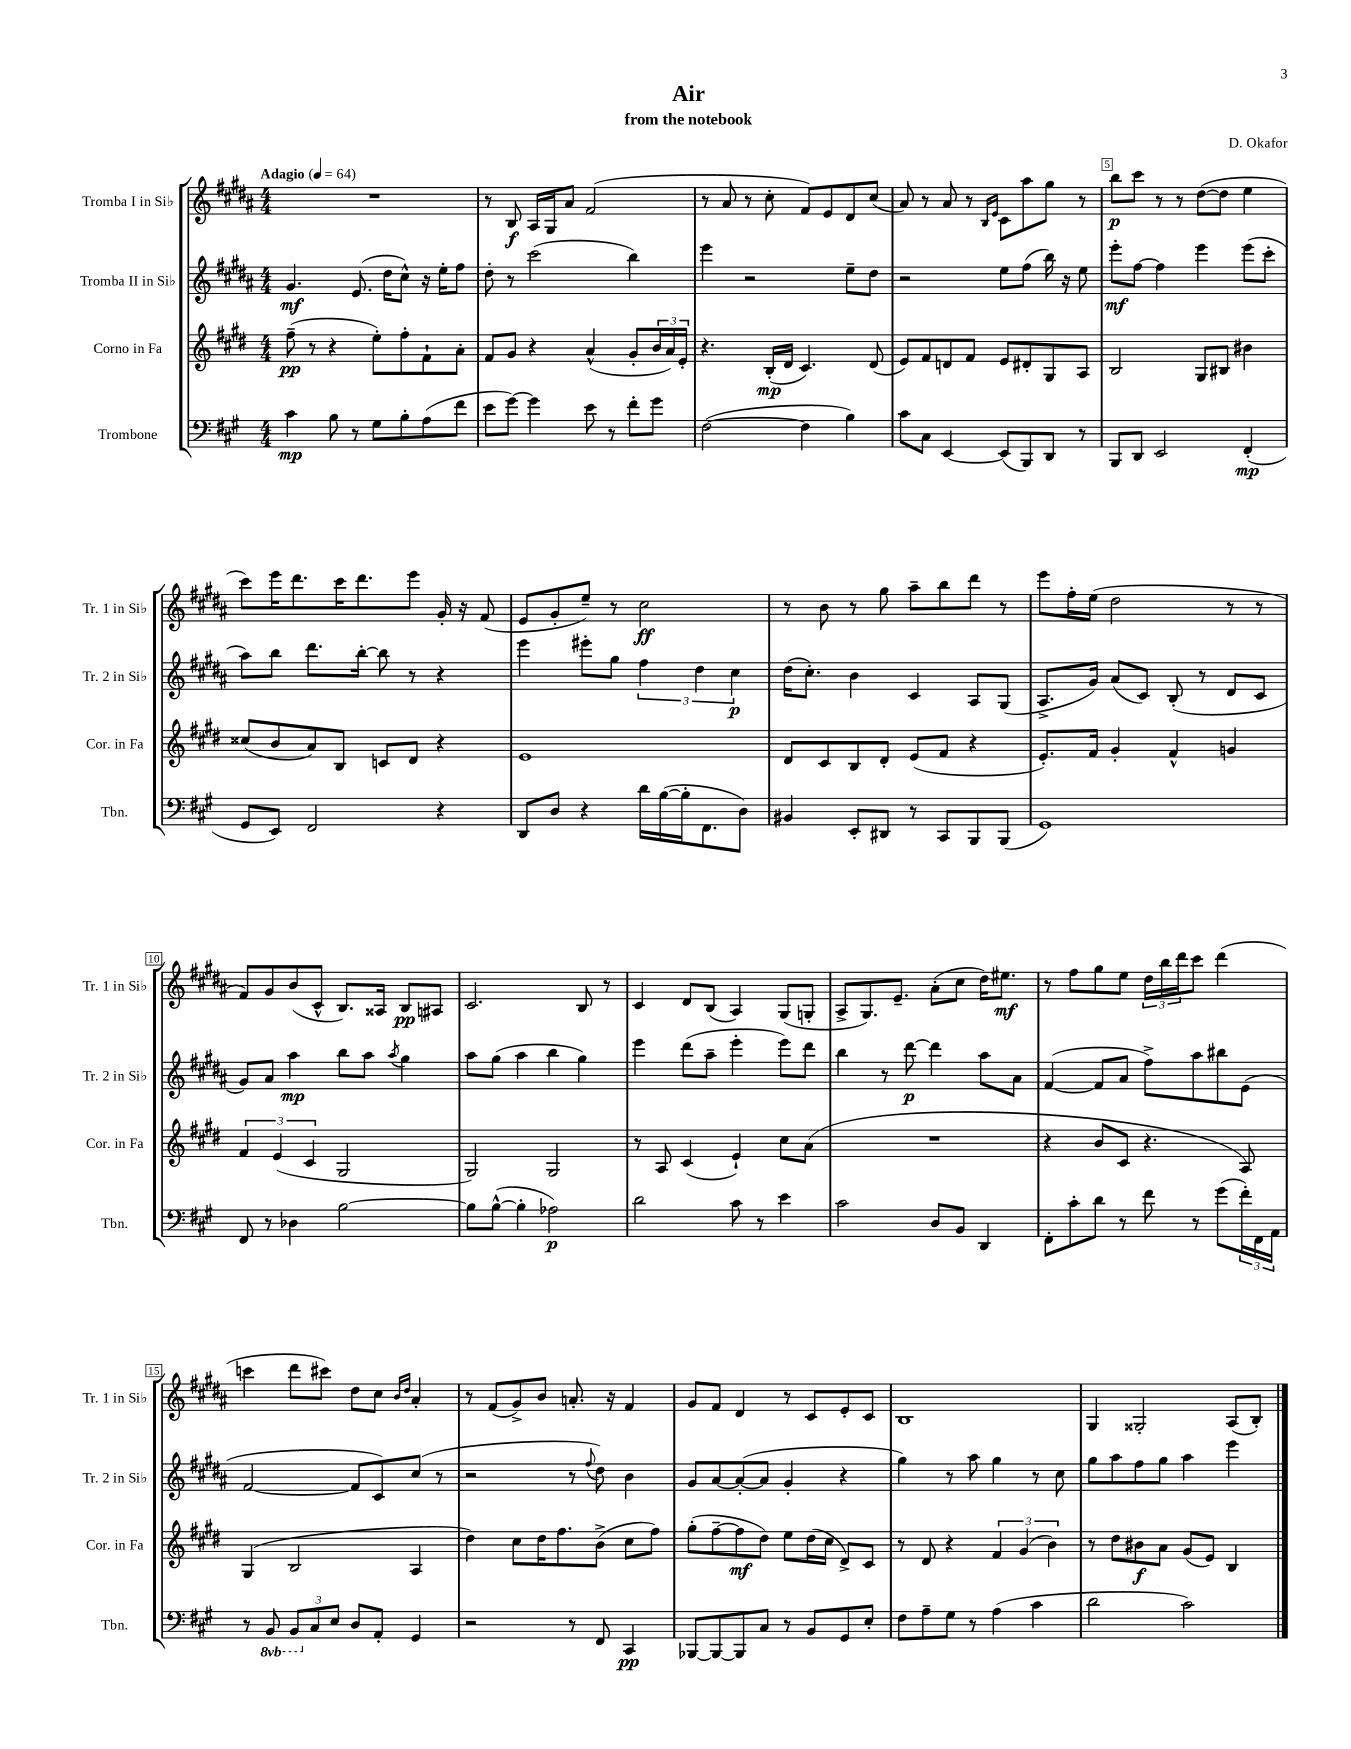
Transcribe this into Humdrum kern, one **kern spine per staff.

**kern	**kern	**kern	**kern
*staff4	*staff3	*staff2	*staff1
*clefF4	*clefG2	*clefG2	*clefG2
*k[f#c#g#]	*k[f#c#g#d#]	*k[f#c#g#d#a#]	*k[f#c#g#d#a#]
*M4/4	*M4/4	*M4/4	*M4/4
*MM64	*MM64	*MM64	*MM64
4c#\	(8ff#~\	4.g#/	1r
.	8r	.	.
8B\	4r	.	.
8r	.	(8.e/	.
8G#\L	8ee'\L)	.	.
.	.	16dd#\LK	.
8B'\	8ff#'\	8cc#^^\J)	.
(8A\	8f#`\	16r	.
.	.	16ee'\LK	.
8f#\J	8a'\J	8ff#\J	.
=	=	=	=
8e\L	8f#/L	8dd#'\	8r
[8g#\J)	8g#/J	8r	8B/
4g#\]	4r	(2ccc#\	16A#/LL
.	.	.	16G#/J
.	.	.	8a#/J
8e\	(4a^^/	.	(2f#/
8r	.	.	.
8f#'\L	8g#'/L	4bb\)	.
8g#\J	24b/L	.	.
.	24a/)	.	.
.	24e'/JJ	.	.
=	=	=	=
([2F#\	4.r	4eee\	8r
.	.	.	8a#/
.	.	2r	8r
.	(16B'/LL	.	8cc#'\
.	16d#/JJ	.	.
4F#\]	4.c#/)	.	8f#/L)
.	.	.	8e/
4B\)	.	8ee~\L	8d#/
.	(8d#/	8dd#\J	(8cc#/J
=	=	=	=
8c#\L	8e/L)	2r	8a#/)
8C#\J	8f#/	.	8r
[4EE/	8d/	.	8a#/
.	8f#/J	.	8r
.	.	.	16qqB/LL
.	.	.	16qqe/JJ
(8EE/]L	8e/L	8ee\L	8c#\L
8BBB/)	8d#'/	(8ff#\J	8aa#\
8DD/J	8G#/	16bb\)	8gg#\J
.	.	16r	.
8r	8A/J	8ee\	8r
=	=	=	=
8BBB/L	2B/	8eee'\L	8bb\L
8DD/J	.	[8ff#\J	8ccc#\J
2EE/	.	4ff#\]	8r
.	.	.	8r
.	8G#/L	4eee\	([8dd#\L
.	8B#/J	.	8dd#\]J
(4FF#'/	4b#\	(8eee\L	4ee\
.	.	8ccc#'\J	.
=	=	=	=
8GG#/L	(8cc##/L	8aa#\L)	8ccc#\L)
8EE/J)	8b/	8bb\J	16eee\K
.	.	.	8.ddd#\
2FF#/	8a/)	8.ddd#\L	.
.	8B/J	.	16ccc#\K
.	.	[16bb'\Jk	8.ddd#\
.	8c/L	8bb\]	.
.	8d#/J	8r	8eee\J
4r	4r	4r	16g#'/
.	.	.	16r
.	.	.	(8f#/
=	=	=	=
8DD/L	1e	4eee\	8e/L
8D/J	.	.	8g#'/
4r	.	8eee#'\L	8ee~/J)
.	.	8gg#\J	8r
16d\LL	.	6ff#\	2cc#\
([16B\	.	.	.
16B'\]J	.	.	.
.	.	6dd#\	.
8.FF#\	.	.	.
.	.	6cc#\	.
8D\J)	.	.	.
=	=	=	=
4BB#/	8d#/L	(16dd#\LK	8r
.	.	8.cc#'\J)	.
.	8c#/	.	8b\
8EE'/L	8B/	4b\	8r
8DD#/J	8d#'/J	.	8gg#\
8r	(8e/L	4c#/	8aa#~\L
8CC#/L	8f#/J	.	8bb\
8BBB/	4r	8A#/L	8ddd#\J
(8BBB/J	.	(8G#/J	8r
=	=	=	=
1GG#)	8.e'/L)	8.A#^/L	8eee\L
.	.	.	16ff#'\L
.	16f#/Jk	16g#/Jk)	(16ee\JJ
.	4g#'/	(8a#/L	2dd#\
.	.	8c#/J)	.
.	4f#^^/	(8B'/	.
.	.	8r	.
.	4g/	8d#/L	8r
.	.	8c#/J	8r
=	=	=	=
8FF#/	6f#/	8g#/L)	8f#/L)
8r	.	8a#/J	8g#/
.	(6e/	.	.
4D-\	.	4aa#\	(8b/
.	6c#/	.	.
.	.	.	8c#^^/J
[2B\	2G#/	8bb\L	8.B/L)
.	.	8aa#\J	.
.	.	.	16A##/Jk
.	.	8qaa#/	.
.	.	4gg#\	8B/L
.	.	.	8A#/J
=	=	=	=
8B\]L	2G#/)	8aa#\L	2.c#/
([8B^^\J	.	(8gg#\J	.
4B'\]	.	4aa#\	.
2A-\)	2G#/	4bb\	.
.	.	4gg#\)	8B/
.	.	.	8r
=	=	=	=
2d\	8r	4eee\	4c#/
.	8A/	.	.
.	(4c#/	(8ddd#\L	8d#/L
.	.	8aa#~\J	(8B/J
8c#\	4e`/)	4eee'\	4A#/)
8r	.	.	.
4e\	8cc#\L	8eee\L)	(8G#/L
.	(8a\J	8ddd#\J	8G'/J
=	=	=	=
2c#\	1r	4bb\	8A#^/L
.	.	.	8.G#/)
.	.	8r	.
.	.	.	8.e~/J
.	.	[8ddd#\	.
8D/L	.	4ddd#\]	(8a#'\L
8BB/J	.	.	8cc#\J
4DD/	.	8aa#\L	16dd#\LK)
.	.	.	8.ee#\J
.	.	8a#\J	.
=	=	=	=
8FF#'\L	4r	([4f#/	8r
8c#'\	.	.	8ff#\L
8d\J	8b/L	8f#/]L	8gg#\
8r	8c#/J	8a#/J	8ee\J
8f#\	4.r	8ff#^\L)	24dd#\LL
.	.	.	24bb\
.	.	.	24ddd#\J
8r	.	8aa#\	8ccc#\J
(8g#\L	.	8bb#\	(4ddd#\
24f#'\L)	8A/)	(8e\J	.
24FF#\	.	.	.
24AA\JJ	.	.	.
=	=	=	=
8r	(4G#/	[2f#/	4ccc\
8BBB/	.	.	.
12BBB/L	2B/	.	8ddd#\L
12C#/	.	.	.
.	.	.	8ccc#\J)
12E/J	.	.	.
8D/L	.	8f#/]L	8dd#\L
8AA'/J	.	8c#/)	8cc#\J
.	.	.	16qqb/LL
.	.	.	16qqdd#/JJ
4GG#/	4A/	(8cc#/J	4a#'/
.	.	8r	.
=	=	=	=
2r	4dd#\)	2r	8r
.	.	.	(8f#/L
.	8cc#\L	.	8g#^/)
.	16dd#\K	.	8b/J
.	8.ff#\	.	.
8r	.	8r	8.a'/
.	.	8qqff#/	.
8FF#/	(8b^\J	8dd#\)	.
.	.	.	16r
4CC#/	8cc#\L	4b\	4f#/
.	8ff#\J)	.	.
=	=	=	=
[8BBB-/L	(8gg#'\L	8g#/L	8g#/L
8BBB-/_	[8ff#~\	[8a#/	8f#/J
8BBB-/]	8ff#\]	(8a#'/_	4d#/
8C#/J	8dd#\J)	8a#/]J	.
8r	8ee\L	4g#'/	8r
8BB/L	(16dd#\L	.	8c#/L
.	16cc#\JJ	.	.
8GG#/	8d#^/L)	4r	8e'/
8E'/J	8c#/J	.	8c#/J
=	=	=	=
8F#\L	8r	4gg#\)	1B
8A~\	8d#/	.	.
8G#\J	4r	8r	.
8r	.	8aa#\	.
(4A\	6f#/	4gg#\	.
.	(6g#/	.	.
4c#\	.	8r	.
.	6b\)	.	.
.	.	8cc#\	.
=	=	=	=
2d\	8r	8gg#\L	4G#/
.	8dd#\L	8aa#\	.
.	8b#\	8ff#\	2G##'/
.	8a\J	8gg#\J	.
2c#\)	(8g#/L	4aa#\	.
.	8e/J)	.	.
.	4B/	4eee\	(8A#/L
.	.	.	8B'/J)
==	==	==	==
*-	*-	*-	*-
